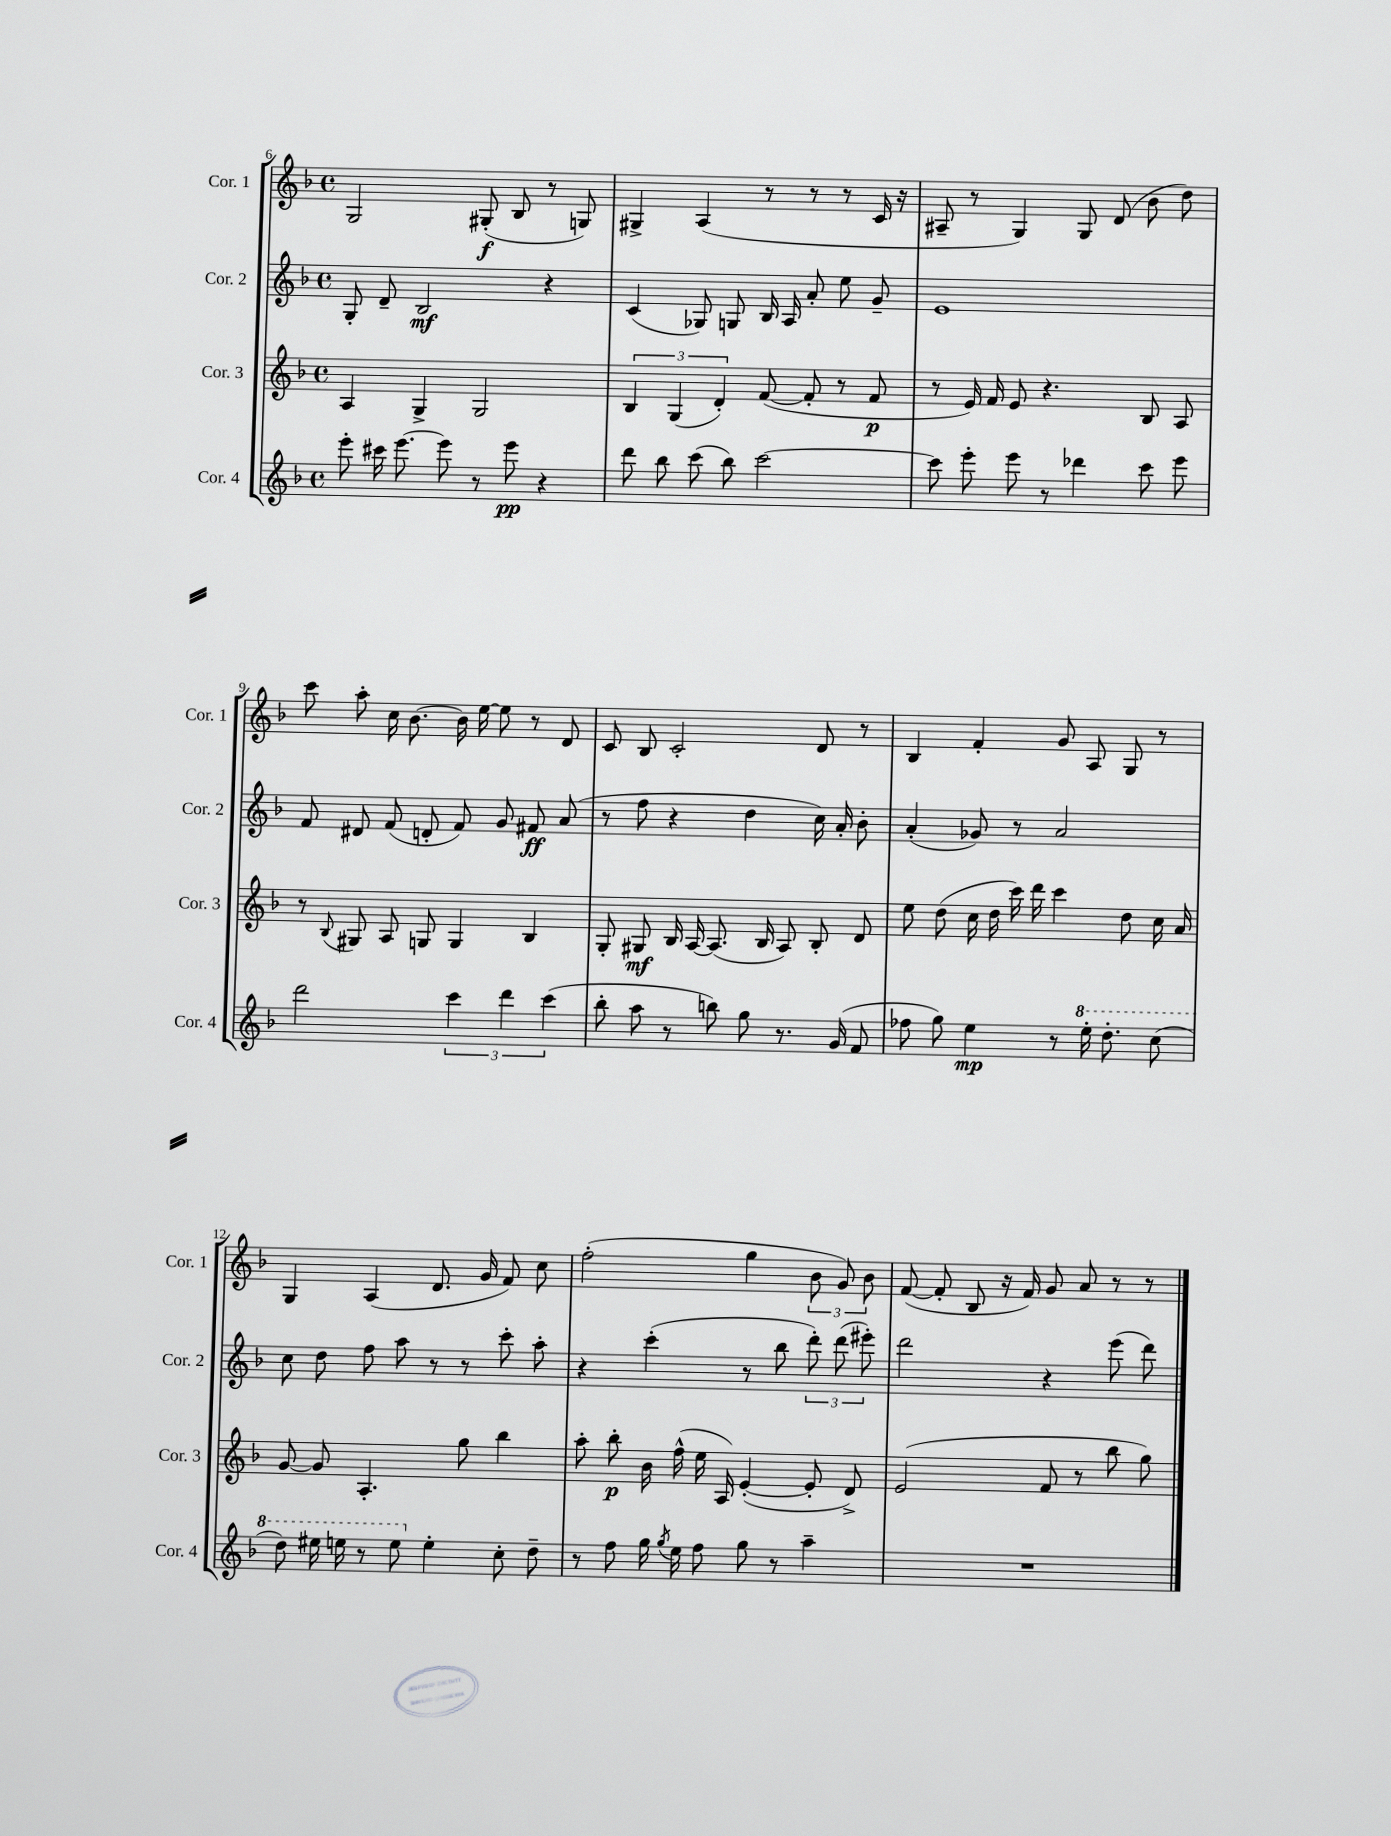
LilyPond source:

<<
\new StaffGroup <<
\new Staff = "s0" \with { instrumentName = "Cor. 1" shortInstrumentName = "Cor. 1" } {
    \clef treble \key f \major \defaultTimeSignature \time 4/4
    \autoBeamOff g2 gis8-.\f( bes8 r8 g8) |
    gis4-> a4( r8 r8 r8 c'16 r16 |
    ais8-- r8 g4) g8 d'8( bes'8 d''8) |
    c'''8 a''8-. c''16 bes'8.~ bes'16 e''16~ e''8 r8 d'8 |
    c'8 bes8 c'2-. d'8 r8 |
    bes4 f'4-. g'8 a8 g8 r8 |
    g4 a4( d'8. g'16 f'8) c''8 |
    f''2-.( g''4 \tuplet 3/2 { bes'8 g'8) bes'8 } |
    f'8~( f'8-. bes8 r16 f'16) g'8 a'8 r8 r8 \bar "|." |
}
\new Staff = "s1" \with { instrumentName = "Cor. 2" shortInstrumentName = "Cor. 2" } {
    \clef treble \key f \major \defaultTimeSignature \time 4/4
    \autoBeamOff g8-. d'8-- bes2\mf r4 |
    c'4( ges8) g8 bes16 a16 a'8-. e''8 g'8-- |
    e'1 |
    f'8 dis'8 f'8( d'8-. f'8) g'8 fis'8\ff a'8( |
    r8 f''8 r4 d''4 c''16) a'16-. bes'8-. |
    a'4-.( ges'8) r8 a'2 |
    c''8 d''8 f''8 a''8 r8 r8 c'''8-. a''8-. |
    r4 c'''4-.( r8 bes''8 \tuplet 3/2 { d'''8-.) d'''8( eis'''8-.) } |
    d'''2 r4 e'''8( d'''8) \bar "|." |
}
\new Staff = "s2" \with { instrumentName = "Cor. 3" shortInstrumentName = "Cor. 3" } {
    \clef treble \key f \major \defaultTimeSignature \time 4/4
    \autoBeamOff a4 g4-> g2 |
    \tuplet 3/2 { bes4 g4( d'4-.) } f'8~( f'8-. r8 f'8\p |
    r8 e'16) f'16 e'8 r4. bes8 a8 |
    r8 \appoggiatura { bes8 } gis8 a8 g8 g4 bes4 |
    g8-. gis8\mf bes16 a16~ a8.( bes16 a8) bes8-. d'8 |
    e''8 d''8( c''16 d''16 c'''16) d'''16 c'''4 d''8 c''16 a'16 |
    g'8~ g'8 a4.-. g''8 bes''4 |
    a''8-. bes''8-.\p bes'16 f''16-^( e''16 a16) e'4~-.( e'8-. d'8->) |
    e'2( f'8 r8 bes''8 g''8) \bar "|." |
}
\new Staff = "s3" \with { instrumentName = "Cor. 4" shortInstrumentName = "Cor. 4" } {
    \clef treble \key f \major \defaultTimeSignature \time 4/4
    \autoBeamOff e'''8-. cis'''16 e'''8.~ e'''8 r8 e'''8\pp r4 |
    d'''8 bes''8 c'''8( bes''8) c'''2~ |
    c'''8 e'''8-. e'''8 r8 des'''4 c'''8 e'''8 |
    d'''2 \tuplet 3/2 { c'''4 d'''4 c'''4( } |
    bes''8-. a''8 r8 b''8) g''8 r8. g'16( f'8 |
    fes''8 g''8) e''4\mp r8 \ottava #1 e'''16-. d'''8.-. c'''8( |
    d'''8) eis'''16 e'''16 r8 e'''8 \ottava #0 e''4-. c''8-. d''8-- |
    r8 f''8 g''16 \acciaccatura { g''8 } e''16 f''8 g''8 r8 a''4-- |
    R1 \bar "|." |
}
>>
>>
\layout { \context { \Score currentBarNumber = #6 } }
